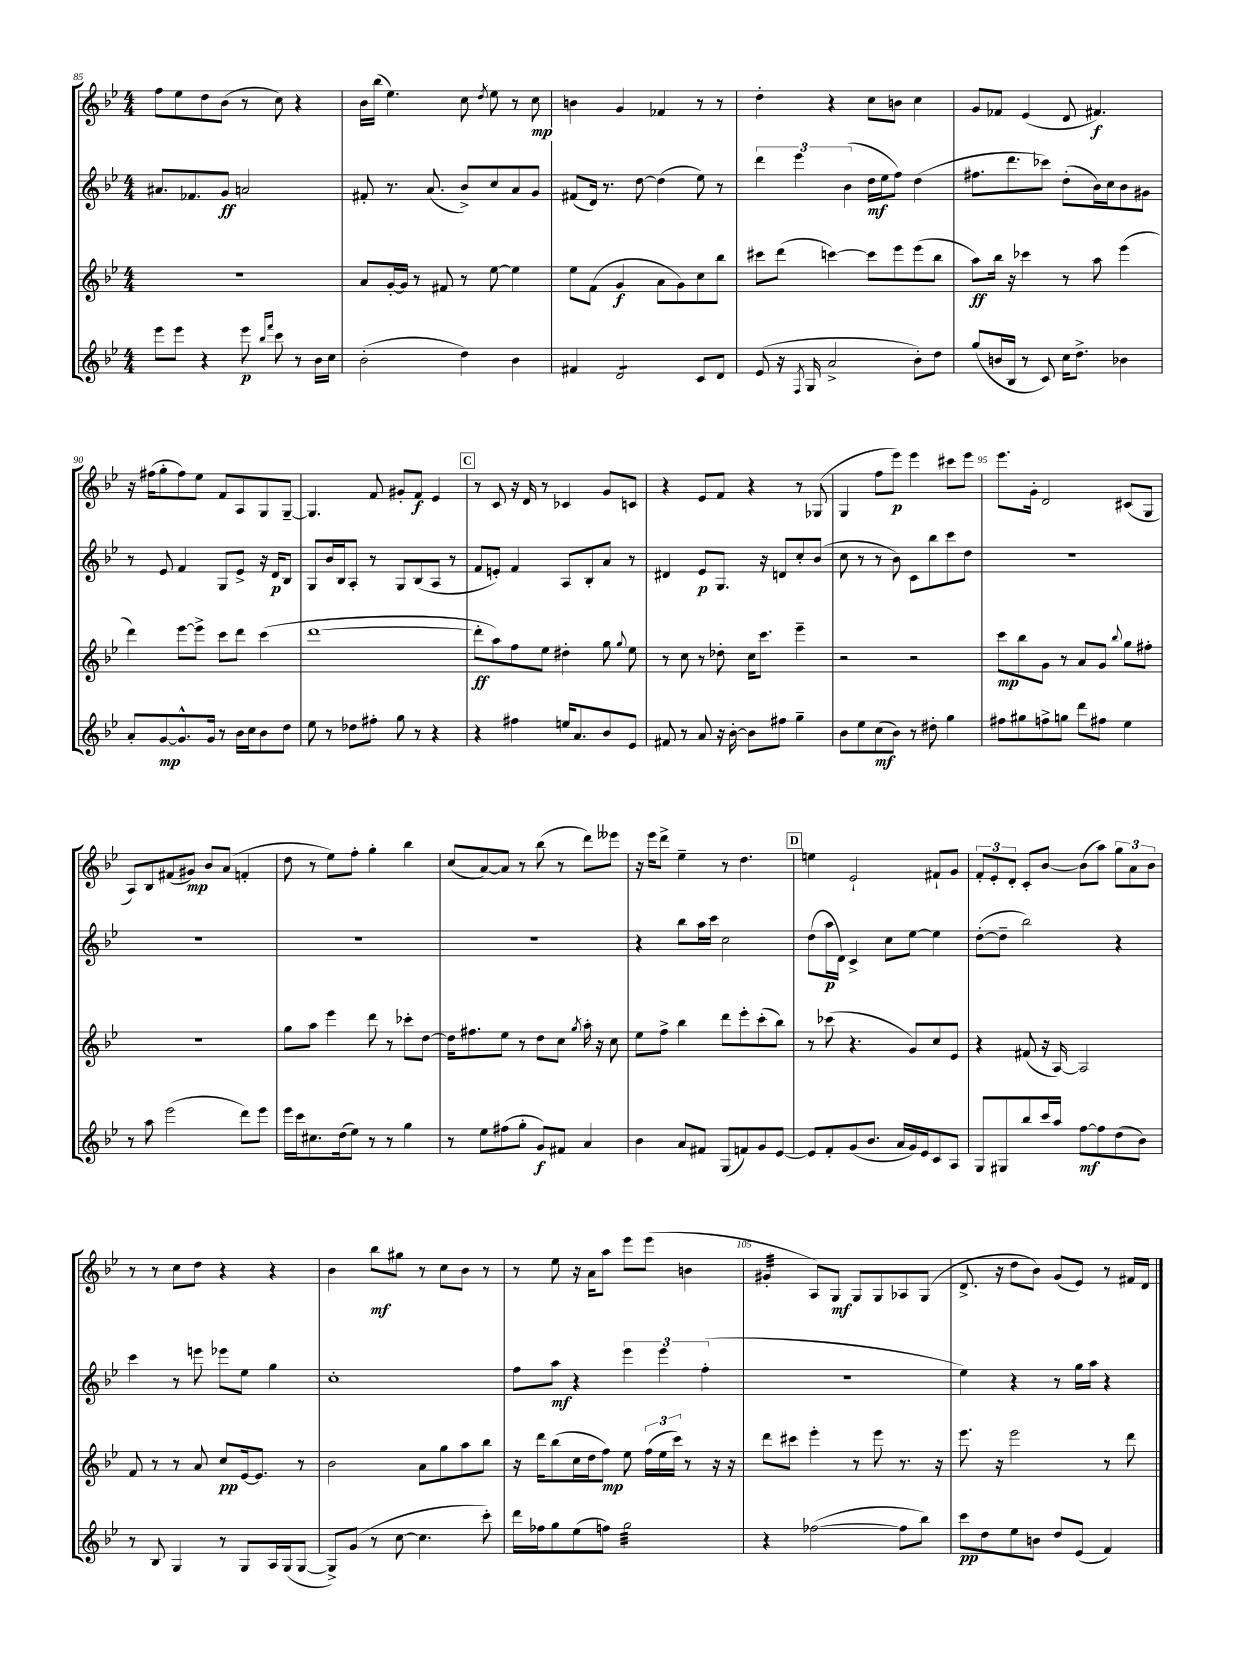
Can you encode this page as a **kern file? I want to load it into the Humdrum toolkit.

**kern	**kern	**kern	**kern
*staff4	*staff3	*staff2	*staff1
*clefG2	*clefG2	*clefG2	*clefG2
*k[b-e-]	*k[b-e-]	*k[b-e-]	*k[b-e-]
*M4/4	*M4/4	*M4/4	*M4/4
8eee-	1r	8.a#	8ff
8eee-	.	.	8ee-
.	.	8.f-	.
4r	.	.	8dd
.	.	8g	(8b-
8eee-	.	2a	8r
16qqbb-	.	.	.
16qqfff	.	.	.
8ccc	.	.	8cc)
8r	.	.	4r
16b-	.	.	.
16cc	.	.	.
=	=	=	=
(2b-'	8a	8f#'	16b-
.	.	.	(16bb-
.	[16g'	8.r	4.ee-)
.	16g]	.	.
.	8r	.	.
.	.	(8.a	.
.	8f#	.	.
4dd)	8r	8b-^)	8cc
.	.	.	8qdd
.	[8ee-	8cc	8ee-
4b-	4ee-]	8a	8r
.	.	8g	8cc
=	=	=	=
4f#	8ee-	(8f#	4b
.	(8f	16d)	.
.	.	8.r	.
2d	4g	.	4g
.	.	[8dd	.
.	8a	(4dd]	4f-
.	8g)	.	.
8c	8cc	8ee-)	8r
8d	8bb-	8r	8r
=	=	=	=
(8e-	8ccc#	6ddd	4dd'
16r	(8ddd	.	.
.	.	6eee-	.
8qF	.	.	.
16G	.	.	.
2a^	[4ccc)	.	4r
.	.	(6b-	.
.	8ccc]	16dd	8cc
.	.	16ee-	.
.	8eee-	8ff)	8b
8b-')	(8eee-	(4dd	4cc
8dd	8bb-	.	.
=	=	=	=
(8gg	8aa)	8.ff#	8g
16b	16bb-	.	8f-
16B-	16r	8.ddd	.
8r	4ccc-	.	(4e-
8c)	.	8ccc-)	.
16cc	8r	(8dd'	8d
8.dd^	.	.	.
.	8aa	16b-)	4.f#)
.	.	16cc	.
4b-	(4eee-	8b-	.
.	.	8g#	.
=	=	=	=
8a'	4ddd)	8r	16r
.	.	.	(16ff#
[8g	.	8e-	8gg'
8.g^^]	[8eee-	4f	8ff#)
.	8eee-^]	.	8ee-
16g	.	.	.
8r	8ccc	8G	8f
16b-	8ddd	8e-^	8A
16cc	.	.	.
8b-	(4ccc	16r	8G
.	.	16d	.
8dd	.	8B-	[8G~
=	=	=	=
8ee-	[1ddd	8G	4.G]
8r	.	16b-	.
.	.	16B-	.
8dd-	.	8A'	.
8ff#'	.	8r	8f
8gg	.	8G	8g#'
8r	.	(8B-	8f
4r	.	8A	4e-
.	.	8r	.
=	=	=	=
4r	8ddd']	8f	8r
.	8aa)	8e')	8c
4ff#	8ff	4f	16r
.	.	.	16d
.	8ee-	.	8r
16ee	4dd#'	8A	4c-
8.a	.	.	.
.	.	8B-'	.
8b-	8gg	8a	8g
.	8qqgg	.	.
8e-	8ee-	8r	8c
=	=	=	=
8f#	8r	4d#	4r
8r	8cc	.	.
8a	8r	8e-	8e-
16r	8dd-'	8.G	8f
[16b-'	.	.	.
8b-]	16cc	.	4r
.	8.ccc	16r	.
8ff#	.	8d	.
4gg~	4eee-~	8cc'	8r
.	.	(8b-	(8G-
=	=	=	=
8b-	2r	8cc	4G
8ee-	.	8r	.
(8cc	.	8r	8ff
8b-)	.	8b-)	8eee-)
8r	2r	8c	4eee-
8dd#'	.	8bb-	.
4gg	.	8ccc	8ccc#
.	.	8dd	8eee-
=	=	=	=
8ff#	8ccc	1r	8.eee-
8gg#	8bb-	.	.
.	.	.	16g'
8ff^	8g	.	2d
8gg	8r	.	.
8ddd	8a	.	.
8ff#	8g	.	.
.	8qqbb-	.	.
4ee-	8gg	.	(8c#
.	8ff#'	.	8G
=	=	=	=
8r	1r	1r	8A)
8aa	.	.	8B-
(2eee-	.	.	(8f#
.	.	.	8g#)
.	.	.	8b-
.	.	.	(8a
8ddd)	.	.	4f'
8eee-	.	.	.
=	=	=	=
16eee-	8gg	1r	8dd
16ccc	.	.	.
8.cc#	8aa	.	8r
.	4eee-	.	8ee-)
(16dd	.	.	.
8ee-)	.	.	8ff'
8r	8ddd	.	4gg'
8r	8r	.	.
4gg	8ccc-'	.	4bb-
.	[8dd	.	.
=	=	=	=
8r	16dd]	1r	(8cc
.	8.ff#	.	.
8ee-	.	.	[8a)
(8ff#	8ee-	.	8a]
8gg'	8r	.	8r
8g)	8dd	.	(8bb-
8f#	8cc	.	8r
.	8qgg	.	.
4a	16aa'	.	8ddd)
.	16r	.	.
.	8cc	.	8eee--
=	=	=	=
4b-	8ee-	4r	16r
.	.	.	16eee-
.	8ff^	.	8ddd^
8a	4bb-	8bb-	4ee-~
8f#	.	16aa	.
.	.	16ccc	.
(8G	8ddd	2cc	8r
8f)	8eee-'	.	4.dd
8g	(8ccc'	.	.
[8e-	8bb-)	.	.
=	=	=	=
8e-]	8r	(8dd	4ee
8f'	(8ccc-	16aa	.
.	.	16d)	.
(8g	4.r	4c^	2e-`
8.b-	.	.	.
.	.	8cc	.
16a	.	.	.
16g)	8g)	[8ee-	.
16e-	.	.	.
8c	8cc	4ee-]	8f#`
8A	8e-	.	8g
=	=	=	=
8G	4r	([8dd'	12f'
.	.	.	12e-'
8G#	.	8dd~]	.
.	.	.	12d'
8bb-	(8f#	2bb-)	8c'
16ccc	16r	.	[8b-
16aa	[16A)	.	.
[8ff	2A]	.	(8b-]
8ff]	.	.	8aa)
(8dd	.	4r	12gg
.	.	.	12a
8b-)	.	.	.
.	.	.	12b-
=	=	=	=
8r	8f	4ccc	8r
8B-	8r	.	8r
4G	8r	8r	8cc
.	8a	8eee	8dd
8r	8cc	8eee-	4r
8G	[16e-	8ee-	.
.	8.e-]	.	.
16A	.	4gg	4r
(16G	.	.	.
[8G	8r	.	.
=	=	=	=
8G^])	2b-	1cc'	4b-
(8g	.	.	.
8r	.	.	8bb-
[8cc	.	.	8gg#
4.cc]	8a	.	8r
.	8gg	.	8cc
.	8aa	.	8b-
8ccc')	8bb-	.	8r
=	=	=	=
16ddd	16r	8ff	8r
16ff-	16ddd	.	.
8gg	(8bb-	8aa	8ee-
(8ee-	16cc	4r	16r
.	16dd	.	16a
8ff)	8ff)	.	8aa
2gg	8ee-	6eee-	8eee-
.	(24ff	.	(8eee-
.	24ee-	6eee-	.
.	24ccc)	.	.
.	8r	.	4b
.	.	(6ff'	.
.	16r	.	.
.	16r	.	.
=	=	=	=
4r	8ddd	1r	4g#'
.	8ccc#	.	.
([2ff-	4eee-'	.	8A)
.	.	.	8G
.	8r	.	8G
.	8eee-	.	8G
8ff-]	8.r	.	8A-
8bb-)	.	.	(8G
.	16r	.	.
=	=	=	=
8ccc	8.eee-	4ee-)	8.d^
8dd	.	.	.
.	16r	.	16r
8ee-	2eee-	4r	8dd
8b	.	.	8b-)
8dd	.	8r	(8g
(8e-	.	16gg	8e-)
.	.	16aa	.
4f)	8r	4r	8r
.	8ddd	.	16f#
.	.	.	16d
==	==	==	==
*-	*-	*-	*-
